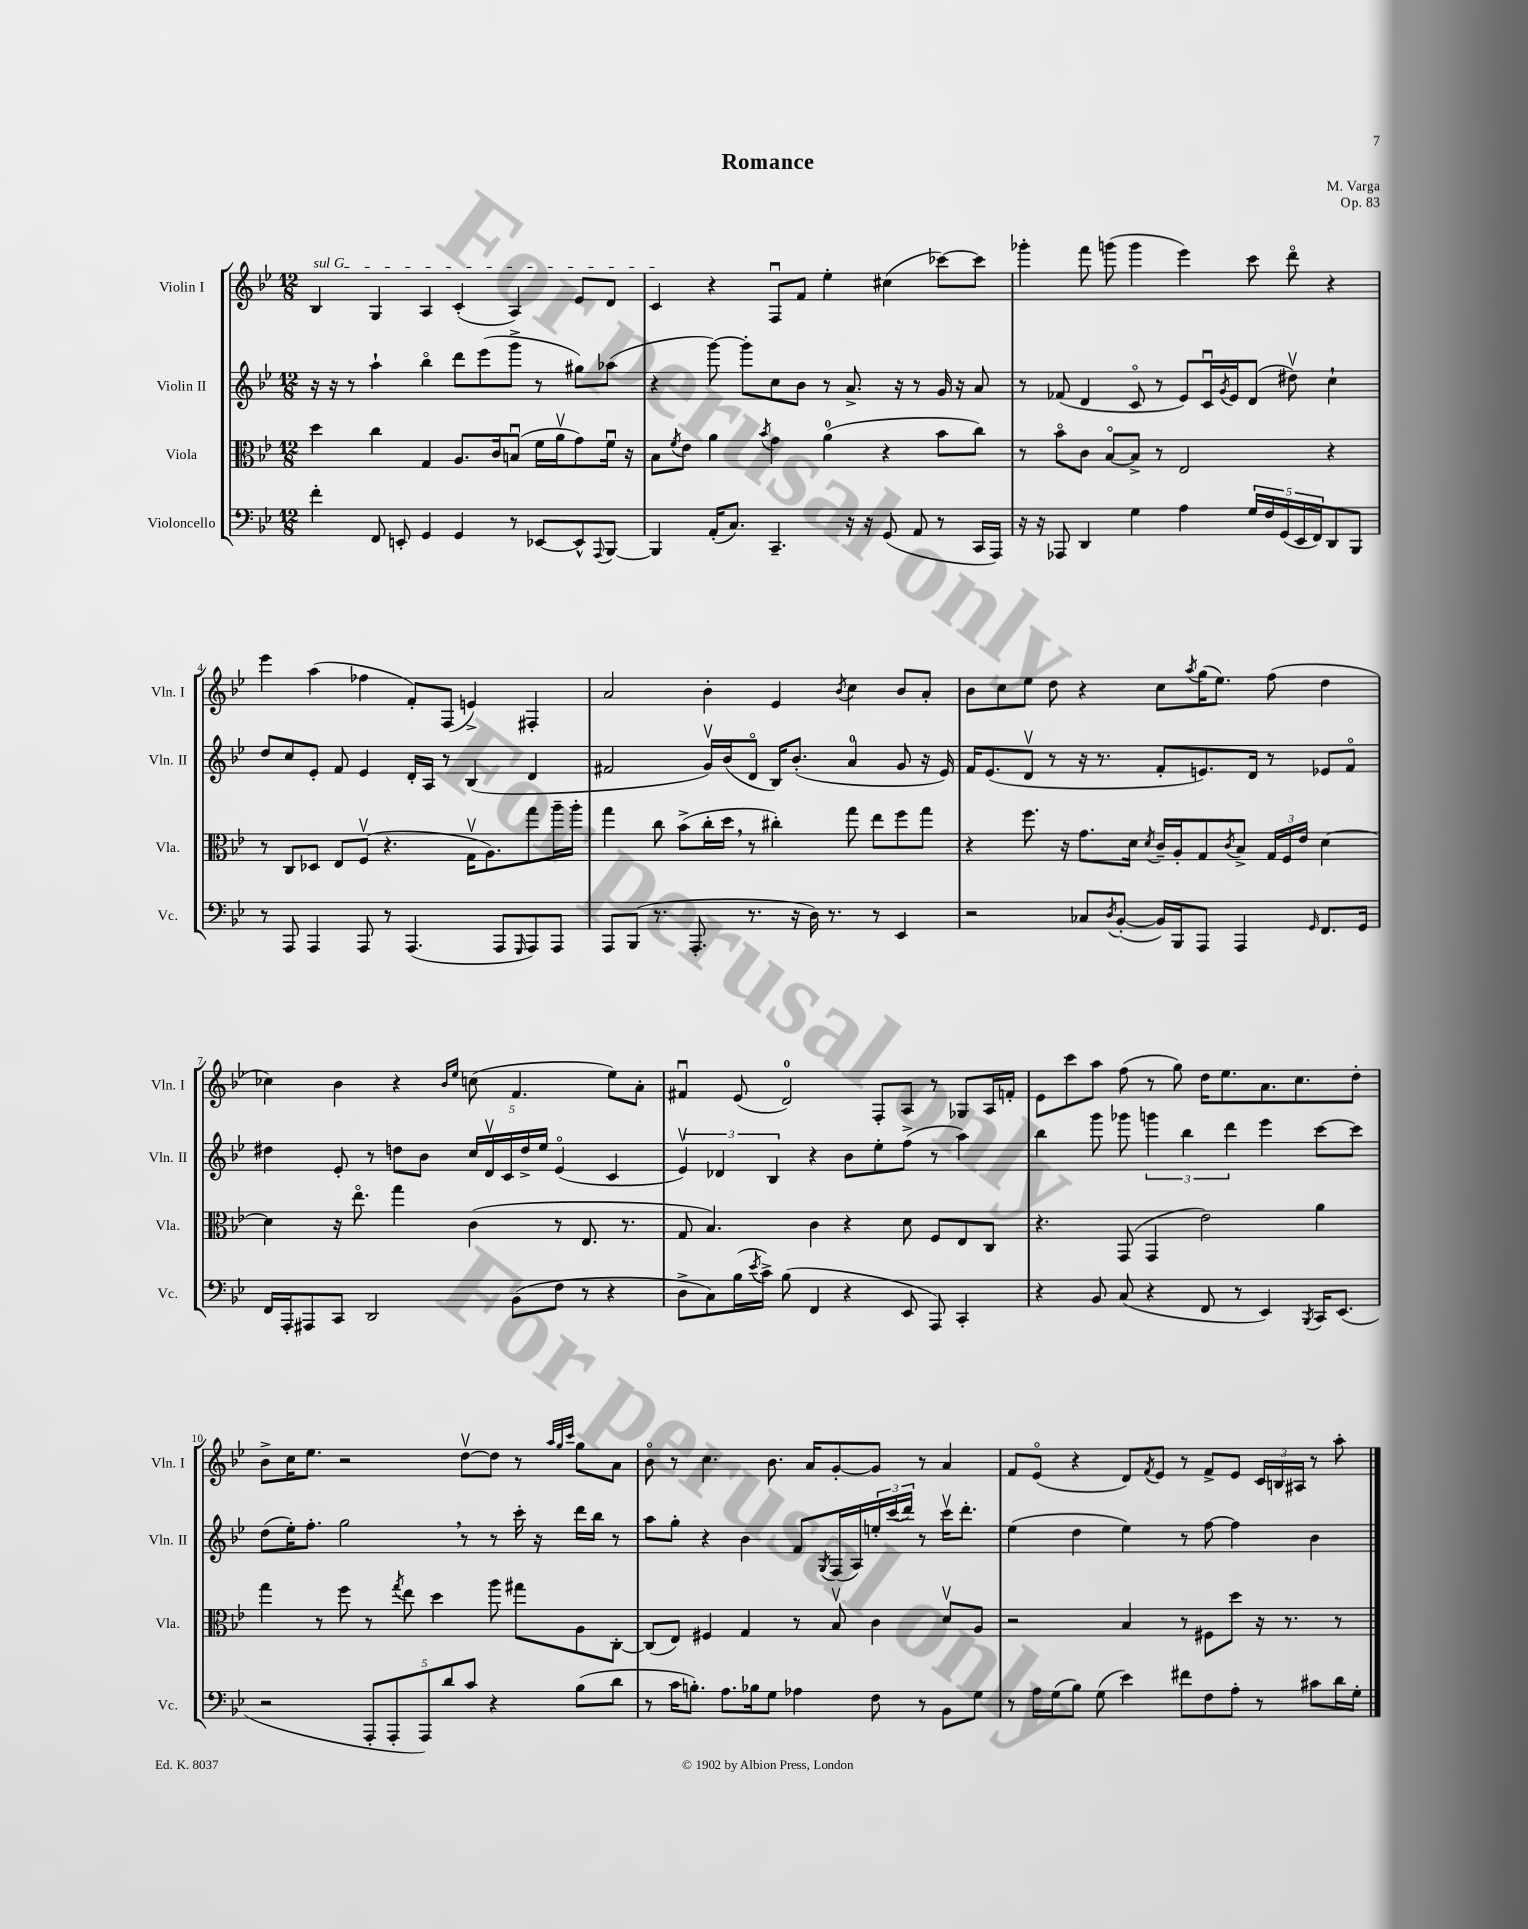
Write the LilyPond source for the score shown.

\header { title = "Romance" composer = "M. Varga" opus = "Op. 83" }
<<
\new StaffGroup <<
\new Staff = "s0" \with { instrumentName = "Violin I" shortInstrumentName = "Vln. I" } {
    \clef treble \key bes \major \numericTimeSignature \time 12/8
    \once \override TextSpanner.bound-details.left.text = \markup { \italic "sul G" } bes4\startTextSpan g4 a4 c'4-.( a4) ees'8 d'8 |
    c'4\stopTextSpan r4 f8\downbow f'8 ees''4-. cis''4( ces'''8~) ces'''8 |
    ges'''4-. f'''8 g'''8( g'''4 ees'''4) c'''8 d'''8\flageolet r4 |
    ees'''4 a''4( fes''4 f'8-.) f8( e'4->) fis4-. |
    a'2 bes'4-. ees'4 \acciaccatura { bes'8 } c''4 bes'8 a'8-. |
    bes'8 c''8 ees''8 d''8 r4 c''8 \acciaccatura { a''8 } g''16( ees''8.) f''8( d''4 |
    ces''4) bes'4 r4 \grace { bes'16 ees''16 } c''8( f'4. ees''8) a'8-. |
    fis'4\downbow ees'8( d'2-0) f8-. a8 r8 ges8 a16 f'16-. |
    ees'8 c'''8 a''8 f''8( r8 g''8) d''16 ees''8. a'8. c''8. d''8-. |
    bes'8-> c''16 ees''8. r2 d''8~\upbow d''8 r8 \grace { a''32 g''32 c'''32 } g''8 a'8 |
    bes'8\flageolet r8 c''4. bes'8. a'16 g'8~-. g'8 r8 a'4 |
    f'8 ees'8\flageolet( r4 d'8) \acciaccatura { f'8 } ees'8 r8 f'8-> ees'8 \tuplet 3/2 { c'16 b16 ais16 } r8 a''8-. \bar "|." |
}
\new Staff = "s1" \with { instrumentName = "Violin II" shortInstrumentName = "Vln. II" } {
    \clef treble \key bes \major \numericTimeSignature \time 12/8
    r16 r16 r8 a''4-! bes''4\flageolet d'''8 ees'''8( g'''8-> r8 gis''8) aes''8( |
    r4 g'''8~) g'''8-. c''8 bes'8 r8 a'8.-> r16 r8 g'16 r16 a'8 |
    r8 fes'8( d'4 c'8\flageolet r8 ees'8) c'16\downbow \acciaccatura { g'8 } ees'16 d'8( dis''8\upbow) c''4-! |
    d''8 c''8 ees'8-. f'8 ees'4 d'16-. a16 r8 bes4( d'4 |
    fis'2 g'16\upbow) bes'16( d'8\flageolet bes16) bes'8.-.( a'4-0 g'8 r16 ees'16) |
    f'16 ees'8.( d'8\upbow r8 r16 r8. f'8-. e'8.) d'16 r8 ees'8 f'8\flageolet |
    dis''4 ees'8-. r8 d''8 bes'8 \tuplet 5/4 { c''16 d'16\upbow c'16 d''16-> ees''16 } ees'4\flageolet( c'4 |
    \tuplet 3/2 { ees'4\upbow) des'4 bes4 } r4 bes'8 ees''8-. f''8->( r8 a''4) |
    bes''4 g'''8 ges'''8 \tuplet 3/2 { g'''4 bes''4 d'''4 } ees'''4 c'''8~ c'''8 |
    d''8( ees''16-.) f''8.-. g''2 \breathe r8 r8 c'''16-. r16 d'''16 bes''16 r8 |
    a''8 g''8-. r4 bes'4 f'8 \acciaccatura { g8 } f16( a16) \tuplet 3/2 { e''16-. c'''16( d'''16) } r8 c'''16\upbow d'''8.-. |
    ees''4( d''4 ees''4) r8 f''8~ f''4 bes'4 \bar "|." |
}
\new Staff = "s2" \with { instrumentName = "Viola" shortInstrumentName = "Vla." } {
    \clef alto \key bes \major \numericTimeSignature \time 12/8
    d''4 c''4 g4 a8. c'16 b8\downbow( f'16 a'16\upbow g'8) f'16\downbow r16 |
    bes8 \acciaccatura { f'8 } ees'8 a'4 \acciaccatura { bes'8 } g'4 a'4-0( r4 bes'8 c''8) |
    r8 bes'8\flageolet c'8 bes8~\flageolet bes8-> r8 ees2 r4 |
    r8 c8 des8 ees8 f8\upbow( r4. g16\upbow a8.) g''8 a''16-- a''16-. |
    g''4 c''8 bes'8->( c''16-. d''16 \breathe r8 cis''4-.) g''8 ees''8 f''8 g''8 |
    r4 f''8. r16 g'8. d'16 \acciaccatura { d'8 } c'16-- a16-. g8 \acciaccatura { c'8 } bes8-> \tuplet 3/2 { g16 f16 ees'16 } d'4~ |
    d'4 r16 ees''8.\flageolet g''4 c'4( r8 ees8. r8. |
    g8 bes4.) c'4 r4 d'8 f8 ees8 c8 |
    r4. g,8( g,4 ees'2) a'4 |
    g''4 r8 f''8 r8 \acciaccatura { g''8 } ees''8 d''4 a''8 gis''8 a8 c8~-. |
    c8( ees8) fis4 g4 r8 bes8\upbow c'4 d'8\upbow a8 |
    r2 bes4 r8 fis8 d''8 r16 r8. r8 \bar "|." |
}
\new Staff = "s3" \with { instrumentName = "Violoncello" shortInstrumentName = "Vc." } {
    \clef bass \key bes \major \numericTimeSignature \time 12/8
    f'4-. f,8 e,8-. g,4 g,4 r8 ees,8~ ees,8-^ \appoggiatura { a,,8 } bes,,8~ |
    bes,,4 a,16-.( c8.) c,4.-- r16 r16 g,8( a,8 r8 c,16 a,,16) |
    r16 r16 aes,,8 d,4 g4 a4 \tuplet 5/4 { g16 f16 g,16( ees,16 f,16) } d,8 bes,,8 |
    r8 a,,8 a,,4 a,,8 r8 a,,4.( a,,8 \grace { g,,16 } a,,8) a,,8 |
    a,,8 bes,,8( r8. a,,8.-. r8. r16 d16) r8. r8 ees,4 |
    r2 ces8 \acciaccatura { d8 } bes,8~-.( bes,16) bes,,16 a,,8 a,,4 \grace { g,16 } f,8. g,16 |
    f,16 a,,16-. ais,,8 c,8 d,2 bes,8( f8 r8 r4 |
    d8-> c8) bes16( \acciaccatura { ees'8 } c'16->) bes8( f,4 r4 ees,8 a,,8) c,4-. |
    r4 bes,8 c8( r4 f,8 r8 ees,4) \acciaccatura { bes,,8 } c,16 ees,8.( |
    r2 \tuplet 5/4 { a,,8-. a,,8-. a,,8) d'8 c'8 } r4 bes8( d'8 |
    r8 c'16 b8.-.) a8. bes16 g8 aes4 f8 r8 bes,8 g8 |
    r8 a16 g16( bes8) g8( ees'4) fis'8 f8 a8-. r8 cis'8 d'16 g16-. \bar "|." |
}
>>
>>
